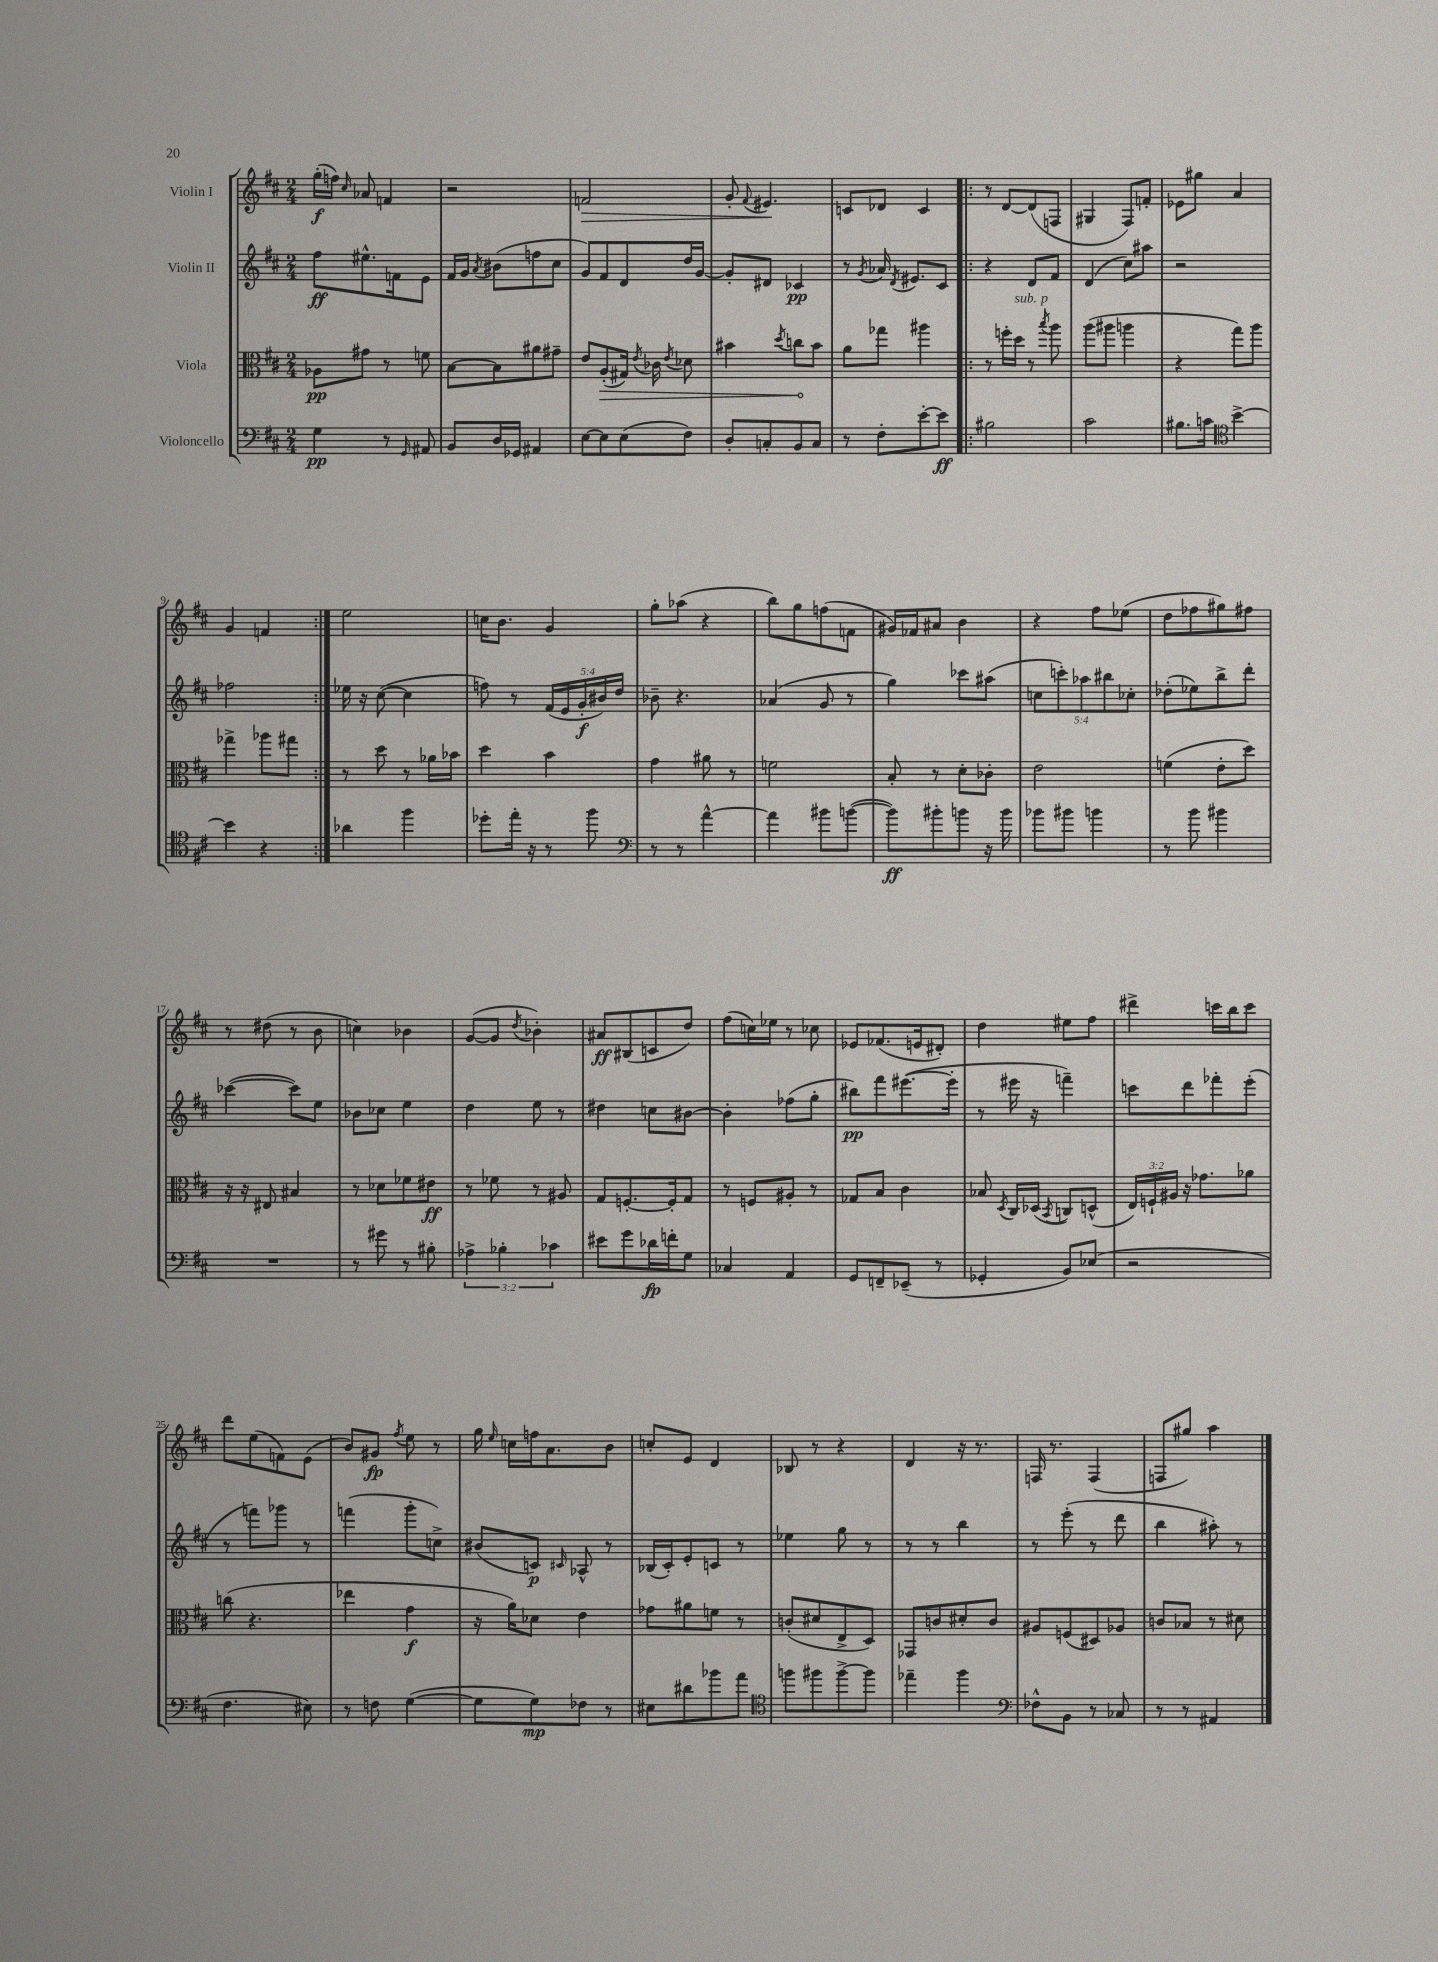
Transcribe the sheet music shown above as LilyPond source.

<<
\new StaffGroup <<
\new Staff = "s0" \with { instrumentName = "Violin I" } {
    \clef treble \key d \major \numericTimeSignature \time 2/4
    \autoBeamOff g''16[-.\f( f''16]) \grace { cis''16 } aes'8 f'4 |
    r2 |
    f'2\> |
    g'8-. \appoggiatura { fis'8 } eis'4.\! |
    c'8[ des'8] c'4 |
    \repeat volta 2 { r8 d'8[~ d'8( f8] |
    gis4 fis8[) f'8]-. |
    ees'8[ gis''8] a'4 |
    g'4 f'4 | }
    e''2 |
    c''16[ b'8.] g'4 |
    g''8[-. aes''8]( r4 |
    b''8[) g''8 f''8( f'8] |
    gis'16[) fes'16 ais'8] b'4 |
    r4 fis''8[ ees''8]( |
    d''8[ fes''8 gis''8) fis''8] |
    r8 dis''8( r8 b'8 |
    c''4) bes'4 |
    g'8[~( g'8] \acciaccatura { d''8 } bes'4-.) |
    ais'8[\ff bis8( c'8 d''8]) |
    fis''8[( c''16) ees''16] r8 ces''8 |
    ees'8[ fes'8.( e'16 dis'8]-.) |
    d''4 eis''8[ fis''8] |
    dis'''4-> c'''16[ b''16 c'''8] |
    d'''8[ e''8( f'8) e'8]( |
    b'8[) gis'8]\fp \acciaccatura { fis''8 } e''8 r8 |
    g''16 \grace { e''16 } c''16[ f''16 a'8. b'8] |
    c''8[-. e'8] d'4 |
    bes8 r8 r4 |
    d'4 r16 r8. |
    f16 r8. f4( |
    f8[ gis''8]) a''4 \bar "|." |
}
\new Staff = "s1" \with { instrumentName = "Violin II" } {
    \clef treble \key d \major \numericTimeSignature \time 2/4 \override Staff.TupletNumber.text = #tuplet-number::calc-fraction-text
    \autoBeamOff fis''8[\ff eis''8.-^ f'16 e'8] |
    fis'16[ g'16] \acciaccatura { a'8 } bis'8[( f''8 cis''8] |
    g'8[) fis'8 d'8 d''16 g'16]~ |
    g'8[-. dis'8] ces'4\pp |
    r8 \acciaccatura { g'8 } aes'16 \acciaccatura { d'8 } eis'8.[ cis'8] |
    \repeat volta 2 { r4 d'8[ fis'8] |
    d'4( cis''8[) ais''8] |
    r2 |
    fes''2 | }
    ees''16 r16 cis''8~( cis''4 |
    f''8) r8 \tuplet 5/4 { fis'16[( e'16 g'16-.\f bis'16) d''16] } |
    bes'8-- r4. |
    aes'4( g'8 r8 |
    g''4) ces'''8[ ais''8]( |
    \tuplet 5/4 { c''8[ c'''8-.) aes''8 bis''8 ces''8]-. } |
    des''8[-.( ees''8) b''8-> d'''8]-. |
    ces'''4~( ces'''8[) e''8] |
    bes'8[ ces''8] e''4 |
    d''4 e''8 r8 |
    dis''4 c''8[ bis'8]~ |
    bis'4-. fes''8[( g''8]-. |
    bis''8[\pp) fis'''8 eis'''8.~( eis'''16]-. |
    r8 eis'''16 r16 f'''4--) |
    c'''8[ d'''8 fes'''8-. e'''8]-.( |
    r8 f'''8[) ges'''8] r8 |
    f'''4( g'''8[-. c''8]->) |
    bis'8[( c'8]\p) \grace { cis'16 } aes8-^ r8 |
    bes16[( cis'16-.) e'8-. c'8] r8 |
    ees''4 g''8 r8 |
    r8 r8 b''4 |
    r8 e'''8-.( r8 d'''8 |
    b''4 ais''8-.) r8 \bar "|." |
}
\new Staff = "s2" \with { instrumentName = "Viola" } {
    \clef alto \key d \major \numericTimeSignature \time 2/4 \override Staff.TupletNumber.text = #tuplet-number::calc-fraction-text
    \autoBeamOff aes8[\pp gis'8] r8 f'8 |
    b8[~ b8 ais'8 gis'8]-- |
    e'8[ \once \override Hairpin.circled-tip = ##t a8-.\>( gis16]) \acciaccatura { e'8 } ces'16 \acciaccatura { e'8 } des'8 |
    bis'4 \acciaccatura { d''8 } c''8[\! bis'8] |
    a'8[ ges''8] ais''4 |
    \repeat volta 2 { r8 f''16[-. d''16]^\markup { \italic "sub. p" } r8 \acciaccatura { b''8 } a''8 |
    a''8[( ais''8] a''4 |
    r4 g''8[) a''8] |
    ges''4-> aes''8[ gis''8] | }
    r8 d''8 r8 aes'16[ bes'16] |
    d''4 b'4 |
    g'4 ais'8 r8 |
    f'2 |
    b8-. r8 d'8[-. ces'8]-. |
    e'2 |
    f'4( e'8[-. d''8]) |
    r16 r16 eis8 bis4 |
    r8 des'8[ fes'8 eis'8]\ff |
    r8 fes'8 r8 ais8 |
    g8[ f8.~-. f16-. g8] |
    r8 f8[ ais8]-. r8 |
    ges8[ b8] cis'4 |
    bes8 \acciaccatura { d8 } cis16[ des16]( \acciaccatura { b,8 } c8[) d8]-^( |
    \tuplet 3/2 { e16[) f16-! ais16] } r16 ges'8.[ aes'8] |
    c''8( r4. |
    ees''4 g'4\f |
    r16 a'16[) des'8] e'4 |
    ges'8[ ais'8 f'8] r8 |
    c'8[-.( dis'8 e8-> d8]) |
    ges,8[ c'8 dis'8-. c'8] |
    ais8[ f8( dis8) aes8] |
    c'8[ bes8] r8 dis'8 \bar "|." |
}
\new Staff = "s3" \with { instrumentName = "Violoncello" } {
    \clef bass \key d \major \numericTimeSignature \time 2/4 \override Staff.TupletNumber.text = #tuplet-number::calc-fraction-text
    \autoBeamOff g4\pp r8 \grace { g,16 } ais,8 |
    b,8[ d16 ges,16] ais,4 |
    e8[~ e8 e8( fis8]) |
    d8[-. c8-. b,8 c8] |
    r8 fis8[-. e'8~-. e'8]\ff |
    \repeat volta 2 { bis2 |
    cis'2 |
    bis8.[ c'16] \clef tenor b'4~-> |
    b'4 r4 | }
    aes'4 fis''4 |
    des''8[-. e''16]-. r16 r8 fis''8 |
    \clef bass r8 r8 a'4~-^ |
    a'4 bis'8[ b'8]~( |
    b'8[\ff) bis'8-. b'8] r16 b'16 |
    bes'8[ bis'8] b'4 |
    r8 b'8 bis'4 |
    R2 |
    r8 gis'8 r8 bis8-. |
    \tuplet 3/2 { aes4-> bes4-. ces'4 } |
    eis'8[ g'8 des'16\fp f'16-. g8] |
    ces4 a,4 |
    g,8[ f,8-- ees,8]--( r8 |
    ges,4-. b,8[) ees8]( |
    r2 |
    fis4. eis8) |
    r8 f8 g4~( |
    g8[ g8\mp) fes8] r8 |
    eis8[ dis'8 bes'8 a'8] |
    \clef tenor f''8[ fis''8 fis''8~-> fis''8] |
    ees''4-- fis''4 |
    \clef bass fes8[-^ b,8] r8 ces8 |
    r8 r8 ais,4 \bar "|." |
}
>>
>>
